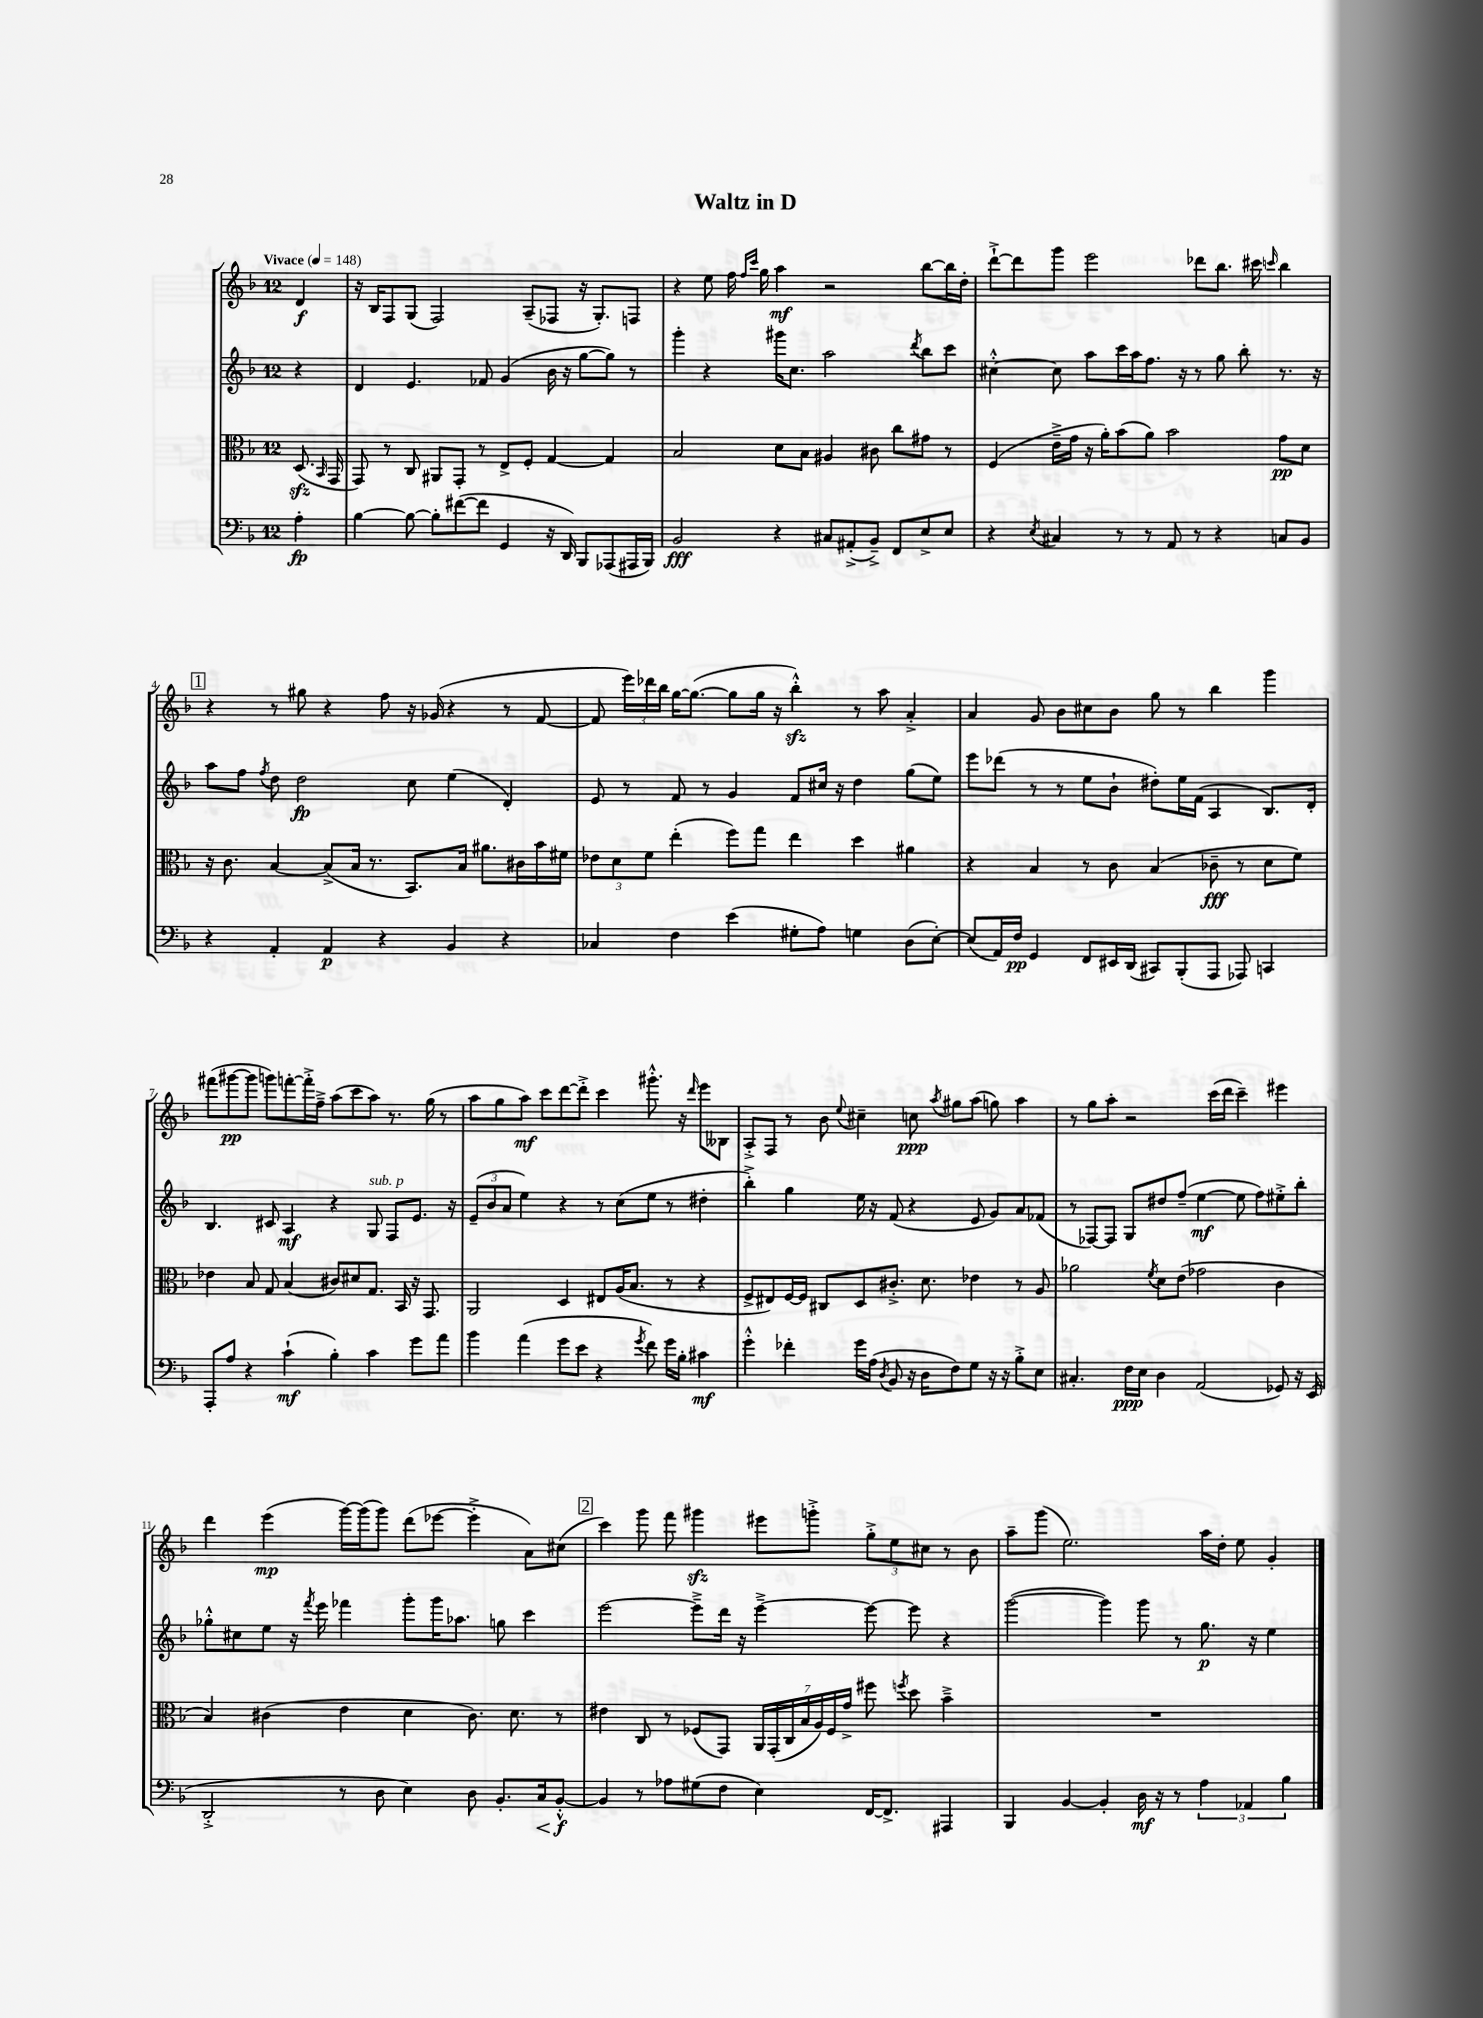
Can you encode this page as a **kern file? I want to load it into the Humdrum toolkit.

**kern	**dynam	**kern	**dynam	**kern	**dynam	**kern	**dynam
*part4	*part4	*part3	*part3	*part2	*part2	*part1	*part1
*staff4	*staff4	*staff3	*staff3	*staff2	*staff2	*staff1	*staff1
*clefF4	*	*clefC3	*	*clefG2	*	*clefG2	*
*k[b-]	*	*k[b-]	*	*k[b-]	*	*k[b-]	*
*M12/8	*	*M12/8	*	*M12/8	*	*M12/8	*
*MM148	*	*MM148	*	*MM148	*	*MM148	*
=	=	=	=	=	=	=	=
!	!	!	!	!	!	!LO:TX:a:B:t=Vivace	!
4A'\	fp	(8.Dzz/	.	4r	.	4d/	f
.	.	16qqBB-/	.	.	.	.	.
.	.	16GG/	.	.	.	.	.
=1	=1	=1	=1	=1	=1	=1	=1
[4B-\	.	8GG/)	.	4d/	.	16r	.
.	.	.	.	.	.	16B-/KL	.
.	.	8r	.	.	.	8F/	.
8B-\_	.	8C/	.	4.e/	.	(8G/J	.
8B-'\L]	.	8AA#X/L	.	.	.	2F/)	.
([8f#X\	.	8GG'/J	.	.	.	.	.
8f#\J]	.	8r	.	8f-X/	.	.	.
4GG/	.	8E^/L	.	(4g/	.	.	.
.	.	8F'/J	.	.	.	(8A~/L	.
16r	.	[4G/	.	16b-\	.	8F-X/J	.
16DD/)	.	.	.	16r	.	.	.
8BBB-/L	.	.	.	[8gg\L	.	16r	.
.	.	.	.	.	.	8.G'/L)	.
(8AAA-X/	.	4G/]	.	8gg\J])	.	.	.
16AAA#X/L	.	.	.	8r	.	8Fn/J	.
16BBB-/JJ)	.	.	.	.	.	.	.
=2	=2	=2	=2	=2	=2	=2	=2
2BB-/	fff	2B-/	.	4ggg'\	.	4r	.
.	.	.	.	4r	.	8ee\	.
.	.	.	.	.	.	16ff\	.
.	.	.	.	.	.	16qqff/LL	.
.	.	.	.	.	.	16qqccc/JJ	.
.	.	.	.	.	.	16gg\	.
4r	.	8d\L	.	16ggg#X\KL	.	4aa\	mf
.	.	.	.	8.cc\J	.	.	.
.	.	8B-\J	.	.	.	.	.
8C#X/L	.	4A#X/	.	2aa\	.	2r	.
(8AA#X'^/	.	.	.	.	.	.	.
8BB-~^/J)	.	8c#X\	.	.	.	.	.
8FF/L	.	8cc\L	.	.	.	.	.
.	.	.	.	8qddd/	.	.	.
8E^/	.	8g#X\J	.	8bb-\L	.	[8bb-\L	.
8E/J	.	8r	.	8ccc\J	.	16bb-\L]	.
.	.	.	.	.	.	16dd'\JJ	.
=3	=3	=3	=3	=3	=3	=3	=3
4r	.	(4F/	.	[4cc#X'^^\	.	[8ddd`^\L	.
.	.	.	.	.	.	8ddd\]	.
8qE/	.	.	.	.	.	.	.
4C#X/	.	16e~^\LL	.	8cc#\]	.	8ggg\J	.
.	.	16g\JJ	.	.	.	.	.
.	.	16r	.	8aa\L	.	2eee\	.
.	.	16a'\KL)	.	.	.	.	.
8r	.	(8b-\	.	16ccc\L	.	.	.
.	.	.	.	16aa\J	.	.	.
8r	.	8a\J)	.	8.ff\J	.	.	.
8AA/	.	2b-\	.	.	.	.	.
.	.	.	.	16r	.	.	.
8r	.	.	.	8r	.	8ddd-X\L	.
4r	.	.	.	8gg\	.	8.bb-\J	.
.	.	.	.	8bb-'\	.	.	.
.	.	.	.	.	.	16ccc#X\	.
.	.	.	.	.	.	16qqcccn/	.
8Cn/L	.	8g\L	pp	8.r	.	4bb-\	.
8BB-/J	.	8d\J	.	.	.	.	.
.	.	.	.	16r	.	.	.
!!LO:LB:g=z
!!LO:REH:place=s1:t=1
=4	=4	=4	=4	=4	=4	=4	=4
4r	.	16r	.	8aa\L	.	4r	.
.	.	8.c\	.	.	.	.	.
.	.	.	.	8ff\J	.	.	.
.	.	.	.	8qff/	.	.	.
4AA'/	.	[4B-/	.	8dd\	.	8r	.
.	.	.	.	2dd\	fp	8gg#X\	.
4AA/	p	(8B-^/L]	.	.	.	4r	.
.	.	16B-/Jk	.	.	.	.	.
.	.	8.r	.	.	.	.	.
4r	.	.	.	.	.	8ff\	.
.	.	8.BB-/L)	.	8cc\	.	16r	.
.	.	.	.	.	.	(16g-X/	.
4BB-/	.	.	.	(4ee\	.	4r	.
.	.	16B-/Jk	.	.	.	.	.
.	.	8.a#X\L	.	.	.	.	.
4r	.	.	.	4d'/)	.	8r	.
.	.	16c#X\L	.	.	.	.	.
.	.	16b-\	.	.	.	[8f/	.
.	.	16f#X\JJ	.	.	.	.	.
=5	=5	=5	=5	=5	=5	=5	=5
4C-X/	.	12e-X\L	.	8e/	.	8f/]	.
.	.	12d\	.	.	.	.	.
.	.	.	.	8r	.	24eee\LL)	.
.	.	12f\J	.	.	.	24ddd-X\	.
.	.	.	.	.	.	24bb-\JJ	.
4F\	.	(4ee'\	.	8f/	.	[16gg\KL	.
.	.	.	.	.	.	(8.gg\J_	.
.	.	.	.	8r	.	.	.
(4e\	.	8ff\L)	.	4g/	.	8gg\L]	.
.	.	8gg\J	.	.	.	16gg\Jk	.
.	.	.	.	.	.	16r	.
8G#X'\L	.	4ee\	.	8f/L	.	4bb-zz'^^\)	.
8A\J)	.	.	.	16cc#X/Jk	.	.	.
.	.	.	.	16r	.	.	.
4Gn\	.	4dd\	.	4dd\	.	8r	.
.	.	.	.	.	.	8aa\	.
(8D\L	.	4a#X\	.	(8gg\L	.	4a'^/	.
[8E'\J)	.	.	.	8ee\J)	.	.	.
=6	=6	=6	=6	=6	=6	=6	=6
(8E/L]	.	4r	.	8eee\L	.	4a/	.
16AA/L)	.	.	.	(8ddd-X\J	.	.	.
16F/JJ	pp	.	.	.	.	.	.
4GG/	.	4B-/	.	8r	.	8g/	.
.	.	.	.	8r	.	8b-\L	.
8FF/L	.	8r	.	8ee\L	.	8cc#X\	.
16EE#X/L	.	8c\	.	8b-`\J	.	8b-\J	.
(16DD/JJ	.	.	.	.	.	.	.
8CC#X/L)	.	(4B-/	.	8dd#X'\L)	.	8gg\	.
(8BBB-'/	.	.	.	16ee\L	.	8r	.
.	.	.	.	(16f\JJ	.	.	.
8AAA/J	.	8c-X~\	fff	4A/	.	4bb-\	.
8AAA-X/)	.	8r	.	.	.	.	.
4CCn/	.	8d\L	.	8.B-/L)	.	4ggg\	.
.	.	8f\J)	.	.	.	.	.
.	.	.	.	16d'/Jk	.	.	.
!!LO:LB:g=z
=7	=7	=7	=7	=7	=7	=7	=7
8AAA'/L	.	4e-X\	.	4.B-/	.	(8fff#X\L	.
8A/J	.	.	.	.	.	[8ggg#X\	pp
4r	.	8B-/	.	.	.	8ggg#\J]	.
.	.	8G/	.	8c#X/	.	8gggn\L)	.
(4c`\	mf	(4B-/	.	4A/	mf	[8fffn'\	.
.	.	.	.	.	.	16fff'^\L]	.
.	.	.	.	.	.	16ff~^\JJ	.
4B-'\)	.	8c#X/L)	.	4r	.	(8aa\L	.
.	.	8d#X/	.	.	.	8ccc\	.
!	!	!	!	!LO:TX:a:i:t=sub. p	!	!	!
4c\	.	8.G/J	.	8G/	.	8aa\J)	.
.	.	.	.	8F/L	.	8.r	.
.	.	16BB-/	.	.	.	.	.
8g\L	.	16r	.	8.e/J	.	.	.
.	.	8.GG/	.	.	.	(16gg\	.
8a\J	.	.	.	.	.	8r	.
.	.	.	.	16r	.	.	.
=8	=8	=8	=8	=8	=8	=8	=8
4b-\	.	2AA/	.	(12e~/L	.	8aa\L	.
.	.	.	.	12b-/	.	.	.
.	.	.	.	.	.	8gg\	.
.	.	.	.	12a/J	.	.	.
(4a\	.	.	.	4ee\)	.	8aa\J)	mf
.	.	.	.	.	.	8ccc\L	.
8g\L	.	4D/	.	4r	.	[8ddd\	.
8e\J	.	.	.	.	.	8ddd'^\J]	.
4r	.	8E#X/L	.	8r	.	4ccc\	.
.	.	(16A/K	.	(8cc\L	.	.	.
.	.	8.B-/J	.	.	.	.	.
8qg/	.	.	.	.	.	.	.
8f\)	.	.	.	8ee\J	.	8.ggg#X'^^\	.
16g\LL	.	8r	.	8r	.	.	.
16B-'\JJ	.	.	.	.	.	16r	.
.	.	.	.	.	.	16qqddd/	.
4c#X\	mf	4r	.	4dd#X'\	.	8eee\L	.
.	.	.	.	.	.	8B--X\J	.
=9	=9	=9	=9	=9	=9	=9	=9
4g'^^\	.	8F^/L	.	4bb-'^\)	.	8A'^/L	.
.	.	8E#X/)	.	.	.	8F/J	.
4f-X'\	.	[16F/L	.	4gg\	.	8r	.
.	.	16F/JJ]	.	.	.	.	.
.	.	8C#X/L	.	.	.	8b-\	.
.	.	.	.	.	.	8qqee/	.
16g\LL	.	8D/	.	16ee\	.	4cc#X~\	.
(16A\JJ	.	.	.	16r	.	.	.
8qD/	.	.	.	.	.	.	.
8BB-/	.	8.c#X'^/J	.	(8f/	.	.	.
16r	.	.	.	4r	.	8ccn\	ppp
16D\KL	.	8.d\	.	.	.	.	.
.	.	.	.	.	.	8qaa/	.
8F\)	.	.	.	.	.	8gg#X\L	.
8G\J	.	4e-X\	.	8e/	.	(8aa\J	.
16r	.	.	.	8g/L)	.	8ggn\)	.
16r	.	.	.	.	.	.	.
8B-'^\L	.	8r	.	8a/	.	4aa\	.
8E\J	.	8A/	.	(8f-X/J	.	.	.
=10	=10	=10	=10	=10	=10	=10	=10
4.C#X'/	.	2a-X\	.	8r	.	8r	.
.	.	.	.	[8F-X/L)	.	8gg\L	.
.	.	.	.	8F-/J]	.	8aa'\J	.
16F\LL	ppp	.	.	8G/L	.	2r	.
16E\JJ	.	.	.	.	.	.	.
.	.	8qf/	.	.	.	.	.
4D\	.	8d\L	.	8dd#X/	.	.	.
.	.	(8e\J	.	(8ff~/J	.	.	.
(2AA/	.	2g-X\	.	[4ee\	mf	.	.
.	.	.	.	.	.	(16ccc\LL	.
.	.	.	.	.	.	16ddd\JJ	.
.	.	.	.	8ee\]	.	4ccc~\)	.
.	.	.	.	8ff\L)	.	.	.
8GG-X/)	.	4c\	.	8ee#X'^\	.	4eee#X\	.
16r	.	.	.	8bb-'\J	.	.	.
(16EE/	.	.	.	.	.	.	.
!!LO:LB:g=z
=11	=11	=11	=11	=11	=11	=11	=11
2DD'^/	.	4B-/)	.	8gg-X'^^\L	.	4ddd\	.
.	.	.	.	8cc#X\	.	.	.
.	.	(4c#X\	.	8ee\J	.	(4eee\	mp
.	.	.	.	16r	.	.	.
.	.	.	.	8qfff/	.	.	.
.	.	.	.	16eee\	.	.	.
8r	.	4e\	.	4fff-X\	.	[16ggg\LL)	.
.	.	.	.	.	.	(16ggg\J]	.
8D\	.	.	.	.	.	8ggg\J)	.
4E\)	.	4d\	.	8ggg'\L	.	(8ddd\L	.
.	.	.	.	16ggg\K	.	[8eee-X\J	.
.	.	.	.	8.aa-X\J	.	.	.
8D\	.	8.c#\)	.	.	.	4eee-'^\]	.
8.BB-'/L	.	.	.	8ggn\	.	.	.
.	.	8.d\	.	.	.	.	.
.	.	.	.	4ccc\	.	8a\L)	.
!	!LO:HP:b	!	!	!	!	!	!
16C/k	<	.	.	.	.	.	.
[8BB-'^^/J	f	8r	.	.	.	(8cc#X\J	.
.	[	.	.	.	.	.	.
!!LO:REH:place=s1:t=2
=12	=12	=12	=12	=12	=12	=12	=12
4BB-/]	.	4e#X\	.	[2eee\	.	4ccc\)	.
8r	.	8C/	.	.	.	8ggg\	.
8A-X\L	.	8r	.	.	.	8fff\	.
(8G#X\	.	(8F-X/L	.	8eee~^\L]	.	4ggg#Xzz\	.
8F\J	.	8GG/J)	.	16ddd\Jk	.	.	.
.	.	.	.	16r	.	.	.
4E\)	.	28AA/LL	.	[4eee~^\	.	8eee#X\L	.
.	.	(28GG'/	.	.	.	.	.
.	.	28C/	.	.	.	.	.
.	.	28B-/	.	.	.	.	.
.	.	.	.	.	.	8gggn'^\J	.
.	.	28A/)	.	.	.	.	.
.	.	28F-/	.	.	.	.	.
.	.	28g^/JJ	.	.	.	.	.
[16FF/KL	.	8ff#X\	.	8eee\_	.	12gg'^\L	.
8.FF^/J]	.	.	.	.	.	.	.
.	.	.	.	.	.	12ee\	.
.	.	8qffn/	.	.	.	.	.
.	.	8dd\	.	8eee\]	.	.	.
.	.	.	.	.	.	12cc#X\J	.
4AAA#X/	.	4b-~^\	.	4r	.	8r	.
.	.	.	.	.	.	8b-\	.
=13	=13	=13	=13	=13	=13	=13	=13
4BBB-/	.	1.r	.	([2ggg\	.	8aa~\L	.
.	.	.	.	.	.	(8ggg\J	.
[4BB-/	.	.	.	.	.	2.ee\)	.
4BB-'/]	.	.	.	4ggg\])	.	.	.
16D\	mf	.	.	8ggg\	.	.	.
16r	.	.	.	.	.	.	.
8r	.	.	.	8r	.	.	.
6A\	.	.	.	8.gg\	p	16aa\LL	.
.	.	.	.	.	.	16dd'\JJ	.
.	.	.	.	.	.	8ee\	.
6AA-X/	.	.	.	.	.	.	.
.	.	.	.	16r	.	.	.
.	.	.	.	4ee\	.	4g'/	.
6B-\	.	.	.	.	.	.	.
==	==	==	==	==	==	==	==
*-	*-	*-	*-	*-	*-	*-	*-
